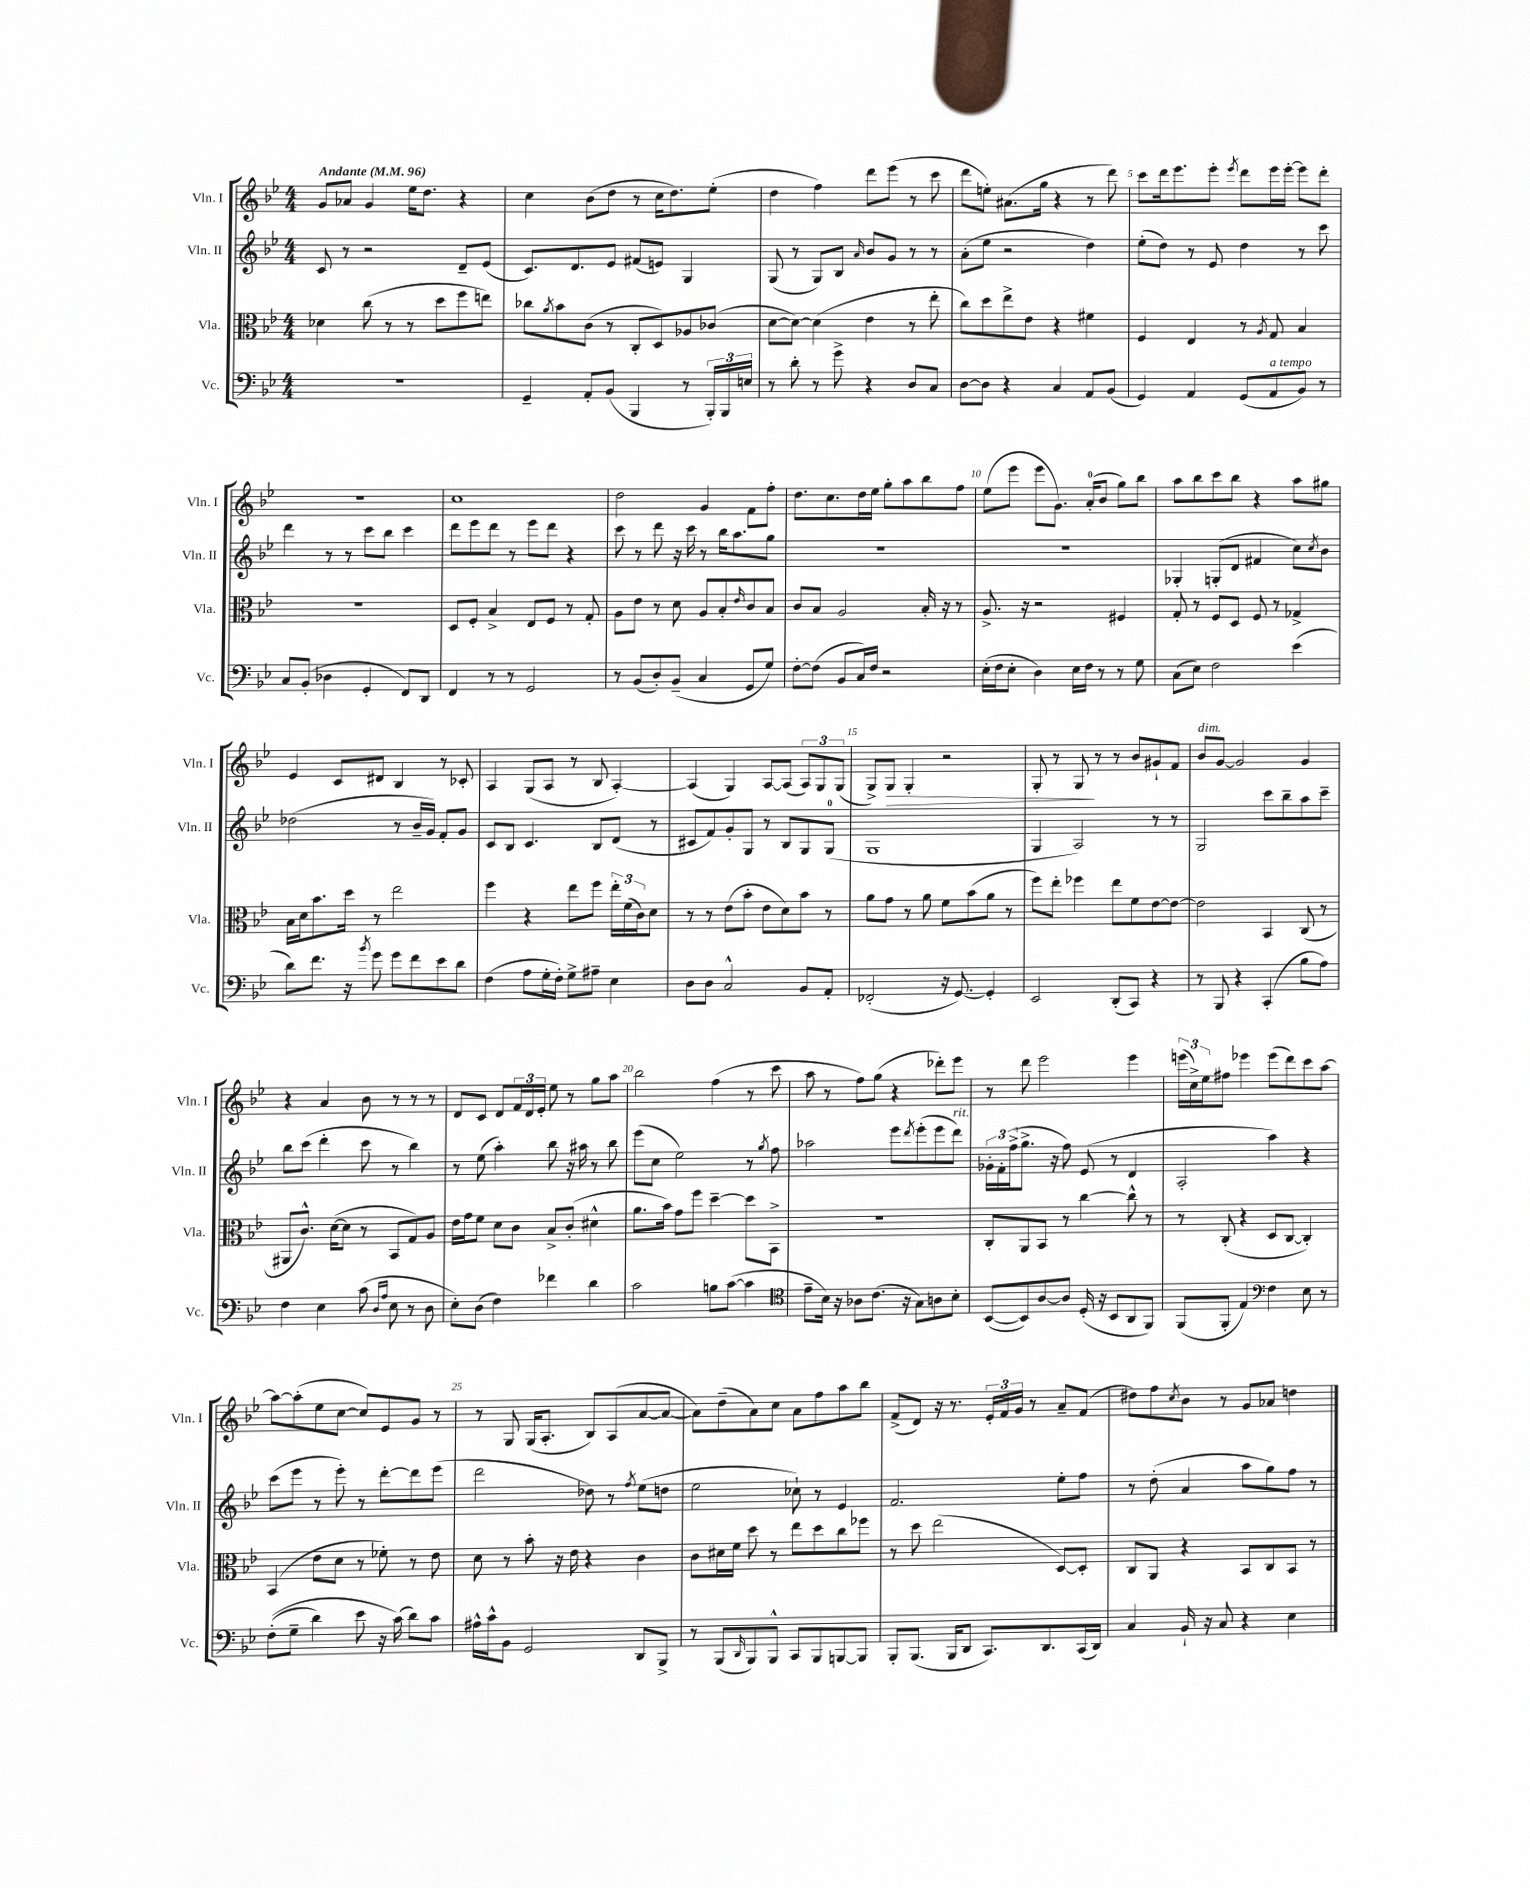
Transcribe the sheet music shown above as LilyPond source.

<<
\new StaffGroup <<
\new Staff = "s0" \with { instrumentName = "Vln. I" shortInstrumentName = "Vln. I" } {
    \clef treble \key bes \major \numericTimeSignature \time 4/4 \tempo "Andante" 4 = 96
    g'8 aes'8 g'4 ees''16 d''8. r4 |
    c''4 bes'8( d''8 r8 c''16 d''8.) ees''8-.( |
    d''4 f''4) d'''8 ees'''8( r8 c'''8 |
    d'''8 e''8-.) ais'8.( g''16 r4 r8 d'''8) |
    c'''8 d'''16 ees'''8. ees'''8-. \acciaccatura { ees'''8 } d'''8 ees'''16 ees'''16~-. ees'''8 d'''8-. |
    R1 |
    c''1 |
    d''2 g'4 f'8 f''8-. |
    d''8. c''8. d''16 ees''16 g''8-. a''8 bes''8 f''8 |
    ees''8( ees'''8 ees'''8 g'8.) a'16-0-.( bes'8 g''8) bes''8 |
    a''8 bes''8 c'''8 bes''8 r4 a''8 gis''8 |
    ees'4 c'8 dis'8 bes4 r8 ces'8-. |
    a4 g8( a8 r8 bes8 a4~-.) |
    a4( g4) a8~ a8( \tuplet 3/2 { a8) g8 g8( } |
    g8->) g8\> g4-. r2 |
    g8-. r8 g8\! r8 r8 bes'8 gis'8-! f'8 |
    bes'8^\markup { \italic "dim." } g'8~ g'2 g'4 |
    r4 a'4 bes'8 r8 r8 r8 |
    d'8 c'8 d'8 \tuplet 3/2 { f'16 d'16 ees'16-. } ees''8 r8 g''8 a''8 |
    bes''2 f''4( r8 c'''8 |
    a''8 r8 f''8) g''8( r4 des'''8-.) ees'''8 |
    r8 d'''8 ees'''2 ees'''4 |
    \tuplet 3/2 { e'''16( c''16->) ees''16 } fis''8 ees'''4 ees'''8( d'''8) c'''8 a''8~ |
    a''8~ a''8-.( ees''8 c''8~ c''8) ees'8 g'8 r8 |
    r8 g8 g16( a8.-. bes8) a8( a'8~ a'8~ |
    a'8) d''8--( a'8) c''8 a'8 f''8 a''8 bes''8 |
    f'8->( d'8) r16 r8. \tuplet 3/2 { ees'16-. f'16 g'16 } r8 a'8-- f'8( |
    dis''8) f''8 \acciaccatura { c''8 } bes'8 r8 g'8 aes'8 d''4 \bar "|." |
}
\new Staff = "s1" \with { instrumentName = "Vln. II" shortInstrumentName = "Vln. II" } {
    \clef treble \key bes \major \numericTimeSignature \time 4/4
    c'8 r8 r2 d'8-- ees'8( |
    c'8.) d'8. ees'8 fis'8( e'8) g4 |
    g8( r8 g8) bes8 \grace { a'16 } bes'8 g'8 r8 r8 |
    a'8-.( ees''8 r2 d''4) |
    ees''8-.( d''8) r8 ees'8 d''4 r8 c'''8 |
    d'''4 r8 r8 c'''8 bes''8 c'''4 |
    d'''8 ees'''8 d'''8 r8 ees'''8 d'''8 r4 |
    c'''8 r8 d'''8 r16 c'''16 r8 bes''16 a''8. g''8 |
    r1 |
    R1 |
    ges4-. g8-.( d'8 fis'4 c''8) \acciaccatura { c''8 } bes'8 |
    des''2( r8 bes'16-- g'16) f'8-. g'8 |
    c'8 bes8 c'4. bes8 d'8( r8 |
    cis'8 f'8) g'8-. g8 r8 bes8 g8 g8-0( |
    g1 |
    g4 a2) r8 r8 |
    g2 c'''8 bes''8-- a''8 c'''8-- |
    bes''8 c'''8( d'''4-. c'''8 r8 bes''4) |
    r8 ees''8( a''4-.) bes''8 r16 ais''16 r8 bes''8 |
    ees'''8( c''8 ees''2) r8 \acciaccatura { g''8 } f''8 |
    aes''2 ees'''8 \acciaccatura { d'''8 } ees'''8-.( ees'''8 d'''8^\markup { \italic "rit." }) |
    \tuplet 3/2 { ges'16-. f'16-. f''16->( } g''8.-> r16 f''8) ees'8( r8 d'4 |
    a2-. a''4) r4 |
    c'''8( ees'''8 r8 ees'''8-.) r8 d'''8~-. d'''8 ees'''8( |
    d'''2 des''8) r8 \acciaccatura { f''8 } ees''8( d''8 |
    ees''2 ces''8-!) r8 ees'4 |
    f'2. ees''8-. f''8 |
    r8 d''8-.( a'4 a''8 g''8) f''8 r8 \bar "|." |
}
\new Staff = "s2" \with { instrumentName = "Vla." shortInstrumentName = "Vla." } {
    \clef alto \key bes \major \numericTimeSignature \time 4/4
    des'4 c''8( r8 r8 d''8 f''8 e''8) |
    ces''8 \acciaccatura { a'8 } bes'8 c'8( r8 c8-. d8) aes8 ces'8( |
    d'8~ d'8~) d'4( ees'4 r8 ees''8-. |
    c''8) d''8 ees''8-> ees'8 r4 fis'4 |
    f4 ees4 r8 \acciaccatura { a8 } g8 bes4 |
    R1 |
    d8 f8-. bes4-> ees8 f8 r8 g8-. |
    a8 ees'8 r8 d'8 a8 bes8-. \grace { ees'16 } c'8 bes8 |
    c'8 bes8 a2 bes16-. r16 r8 |
    a8.-> r16 r2 fis4 |
    g8-. r8 f8 d8 f8 r8 ges4-> |
    bes16 d'16 bes'8. d''16 r8 ees''2 |
    f''4 r4 ees''8 f''8 \tuplet 3/2 { ees''16-. f'16( c'16) } d'8 |
    r8 r8 ees'8( bes'8-. ees'8 d'8) bes'8 r8 |
    a'8 g'8 r8 a'8 f'8 bes'8( a'8 r8 |
    f''8) ees''8-. fes''4 ees''8 f'8 ees'8~ ees'8~ |
    ees'2 bes,4 c8( r8 |
    ais,8 c'8.-^) d'16~( d'8 r8 bes,8 g8) a8 |
    ees'16 g'16 f'8 d'8 c'8 bes8-> c'8-.( dis'4-^ |
    a'8. bes'16) g'8 f''8 d''4~-- d''8 bes,8-> |
    R1 |
    c8-. a,8 bes,8 r8 c''4~ c''8-^ r8 |
    r8 c8-.( r4 d8 c8~ c4-.) |
    bes,4( ees'8 d'8 r8 fes'8-.) r8 ees'8 |
    d'8 r8 bes'8-. r16 ees'16 r4 c'4 |
    c'8 dis'16 f'16 d''8 r8 ees''8 d''8 c''8 fes''8 |
    r8 d''8 ees''2( d8~) d8-. |
    c8 a,8 r4 bes,8 c8 bes,8 r8 \bar "|." |
}
\new Staff = "s3" \with { instrumentName = "Vc." shortInstrumentName = "Vc." } {
    \clef bass \key bes \major \numericTimeSignature \time 4/4
    R1 |
    g,4-- a,8-. bes,8( bes,,4 r8 \tuplet 3/2 { bes,,16-.) bes,,16 e16 } |
    r8 d'8-. r8 g'8-> r4 d8 c8 |
    d8~ d8 r4 c4 a,8 bes,8( |
    g,4) a,4 g,8( a,8^\markup { \italic "a tempo" } bes,8) r8 |
    c8 bes,8-.( des4 g,4-. f,8) d,8 |
    f,4 r8 r8 g,2 |
    r8 bes,8( d8-.) bes,8--( c4 g,8 g8) |
    f8~-. f8( bes,8 c16) f16 r2 |
    ees16-.( f16 ees8-. d4) ees16 f16 r8 r8 g8 |
    c8( ees8) f2 ees'4( |
    d'8) f'8. r16 \acciaccatura { bes'8 } g'8 g'8 f'8 ees'8 d'8 |
    f4( a8 g16-. f16-.) g8-> ais8-- ees4 |
    d8 d8 c2-^ bes,8 a,8-. |
    fes,2-.( r16 g,8.~) g,4-. |
    ees,2 d,8-.( c,8) r4 |
    r8 bes,,8 r4 c,4-.( bes8 a8) |
    f4 ees4 c'8( \grace { d16 a16 } ees8 r8 d8 |
    ees8-.) d8( f4) fes'4 d'4 |
    c'2 b8 c'8~( c'4 |
    \clef tenor ees'8-- bes16) r16 aes8 c'8.( r16 g8) a8 bes8-. |
    bes,8~( bes,8) a8~ a8 d16-.( r16 bes,8 a,8 f,8) |
    f,8( f,8-. ees4) \clef bass f4 ees8 r8 |
    f8-.(\( g8-- d'4) ees'8 r16 c'16(\) d'8) c'8 |
    ais16-^ c'16-^ bes,8 g,2 d,8 bes,,8-> |
    r8 bes,,8( \grace { d,16 } bes,,8) bes,,8-^ c,8 bes,,8 b,,8~ b,,8 |
    bes,,8-. bes,,8.( bes,,16 d,8 c,8.) d,8. c,16( d,16) |
    c4 bes,16-! r16 c8 r4 ees4 \bar "|." |
}
>>
>>
\layout { \context { \Score \override BarNumber.break-visibility = ##(#f #t #t) barNumberVisibility = #(every-nth-bar-number-visible 5) } }
